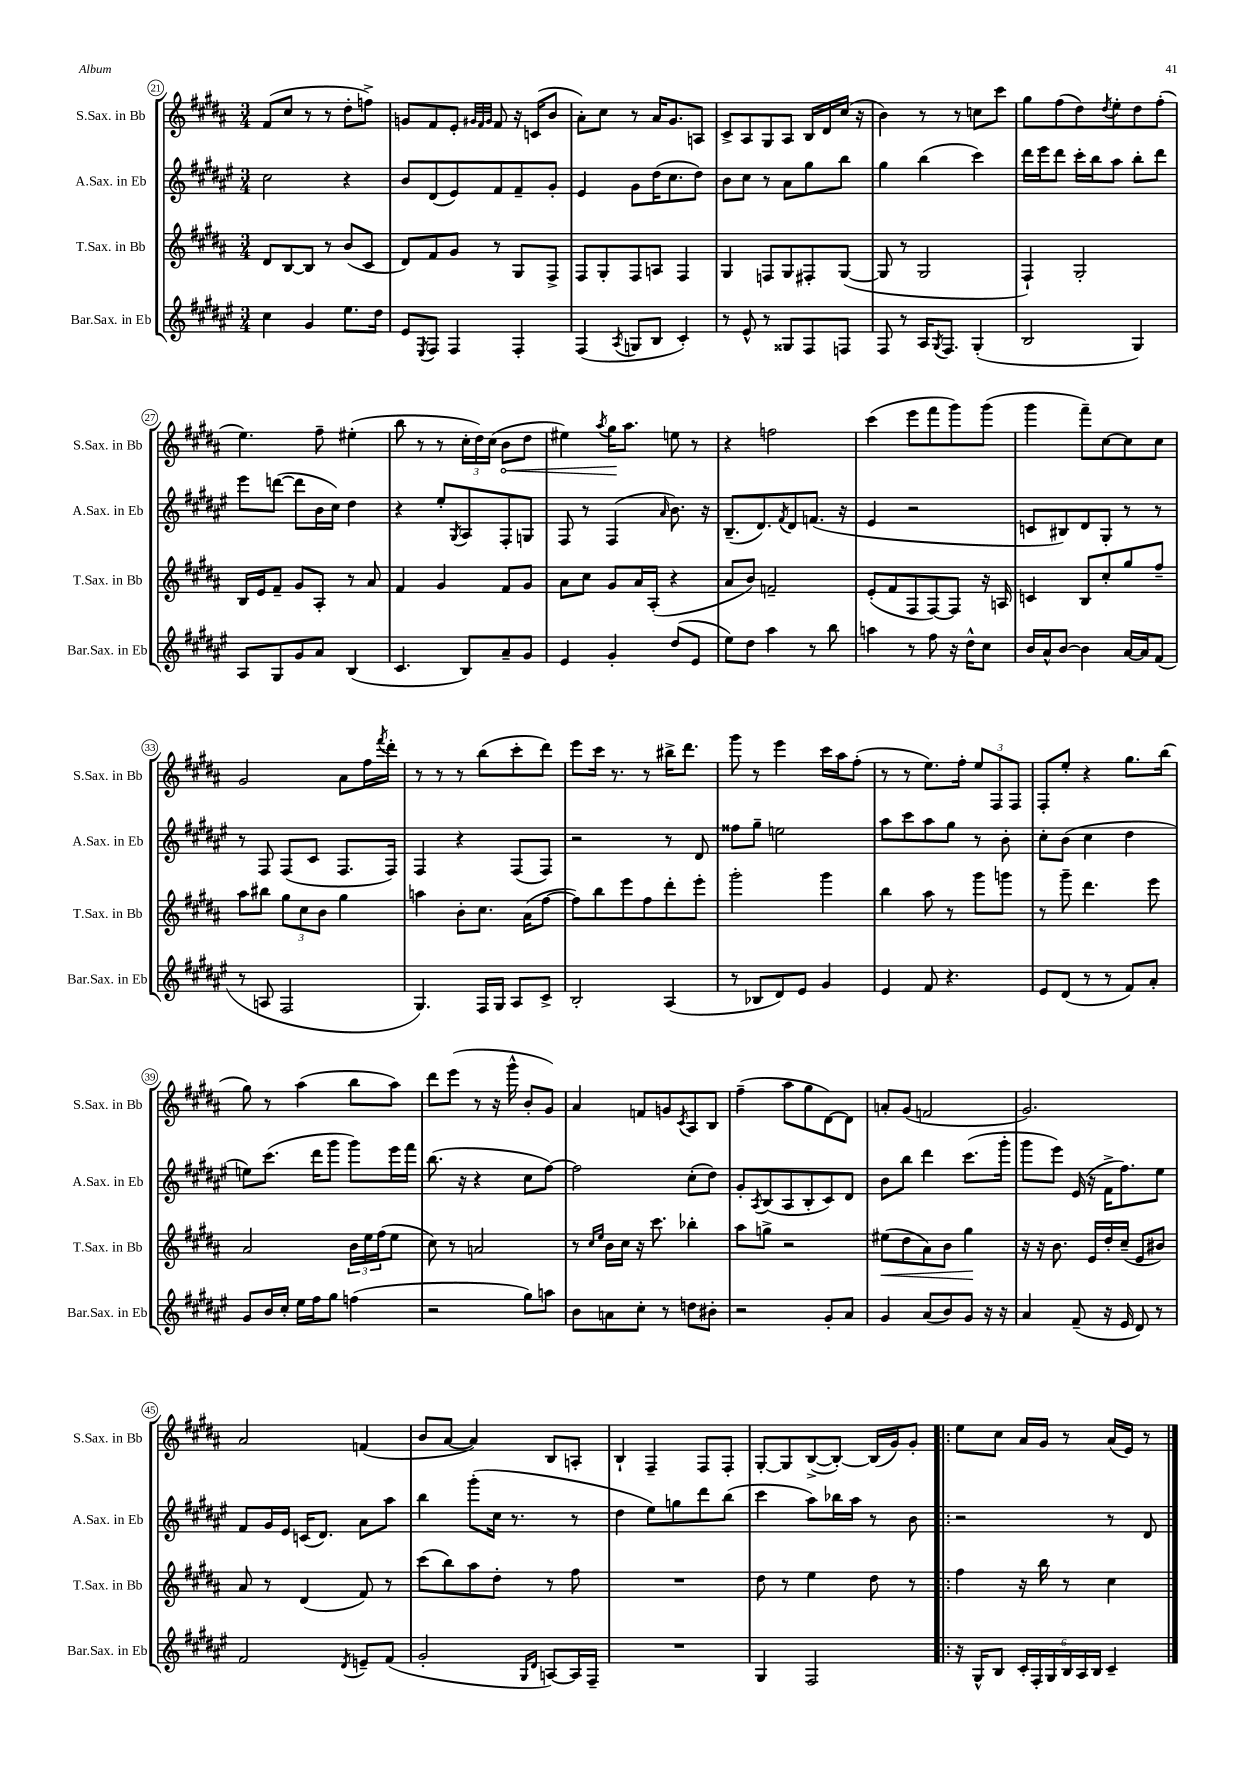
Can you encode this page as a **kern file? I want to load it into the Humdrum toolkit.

**kern	**kern	**kern	**kern
*staff4	*staff3	*staff2	*staff1
*clefG2	*clefG2	*clefG2	*clefG2
*k[f#c#g#d#a#e#]	*k[f#c#g#d#a#]	*k[f#c#g#d#a#e#]	*k[f#c#g#d#a#]
*M3/4	*M3/4	*M3/4	*M3/4
4cc#	8d#	2cc#	(8f#
.	[8B	.	8cc#
4g#	8B]	.	8r
.	8r	.	8r
8.ee#	(8b	4r	8dd#'
.	8c#	.	8ff^)
16dd#	.	.	.
=	=	=	=
8e#	8d#)	8b	8g
8qE#	.	.	.
8F#	8f#	(8d#	8f#
4F#	8g#	8e#)	8e'
.	.	.	32qqg#
.	.	.	32qqf#
.	.	.	32qqg#
.	8r	8f#	8f#
4F#'	8G#	8f#~	16r
.	.	.	(16c
.	8F#^	8g#'	8b
=	=	=	=
(4F#	8F#	4e#	8a#')
.	8G#'	.	8cc#
8qA#	.	.	.
8G	8F#	8g#	8r
8B	8A	(16dd#	16a#
.	.	8.cc#	8.g#
4c#')	4F#	.	.
.	.	8dd#)	8A
=	=	=	=
8r	4G#	8b	8c#^
8e#^^	.	8cc#	8A#
8r	8F	8r	8G#
8G##	8G#	8a#	8A#
8F#	8F#'	8gg#	16B
.	.	.	16d#
8F	([8G#	8bb	(16cc#
.	.	.	16r
=	=	=	=
8F#	8G#]	4gg#	4b)
8r	8r	.	.
16A#	2G#	(4bb	8r
8qG#	.	.	.
8.F#	.	.	.
.	.	.	8r
(4G#'	.	4ccc#)	8cc
.	.	.	8ccc#
=	=	=	=
2B	4F#`)	16ddd#	8gg#
.	.	16eee#	.
.	.	8ddd#	(8ff#
.	2G#'	16ccc#'	8dd#)
.	.	16bb	.
.	.	.	8qdd#
.	.	8aa#	8ee'
4G#)	.	8bb'	8dd#
.	.	8ddd#	(8ff#'
=	=	=	=
8A#	16B	8eee#	4.ee)
.	16e	.	.
8G#	8f#~	([8ddd	.
8g#	8g#	8ddd]	.
8a#	8A#'	16b	8ff#~
.	.	16cc#)	.
(4B	8r	4dd#	(4ee#'
.	8a#	.	.
=	=	=	=
4.c#	4f#	4r	8bb
.	.	.	8r
.	4g#	8ee#'	8r
.	.	8qG#	.
8B)	.	8A#	24cc#'
.	.	.	24dd#)
.	.	.	(24cc#
8a#~	8f#	8F#'	8b
8g#	8g#	8G	8dd#
=	=	=	=
4e#	8a#	8F#	4ee#)
.	8cc#	8r	.
.	.	.	8qaa#
4g#'	8g#	(4F#	16gg#
.	.	.	8.aa#
.	16a#	.	.
.	(16A#'	.	.
.	.	16qqa#	.
(8dd#	4r	8.b)	8ee
8e#	.	.	8r
.	.	16r	.
=	=	=	=
8ee#)	8a#	(8.B~	4r
8dd#	8b)	.	.
.	.	8.d#)	.
4aa#	2f~	.	2ff
.	.	8qf#	.
.	.	8d#	.
8r	.	(8.f	.
8bb	.	.	.
.	.	16r	.
=	=	=	=
4aa	(8e'	4e#	(4ccc#
.	8f#	.	.
8r	8F#	2r	8eee
8ff#	[8F#)	.	8fff#
16r	8F#]	.	8ggg#)
16dd#^^	.	.	.
8cc#	16r	.	(8ggg#
.	16A	.	.
=	=	=	=
16b	4c	8c	4ggg#
16a#^^	.	.	.
[8b	.	8B#)	.
4b]	8B	8d#	8fff#~)
.	8cc#'	8G#'	[8cc#
[16a#	8gg#	8r	8cc#]
16a#]	.	.	.
(8f#	8ff#~	8r	8cc#
=	=	=	=
8r	8aa#	8r	2g#
8A	8bb#	8F#	.
2F#	12gg#	(8F#	.
.	12cc#	.	.
.	.	8c#	.
.	12b	.	.
.	4gg#	8.F#	8a#
.	.	.	16ff#
.	.	.	8qfff#
.	.	16F#)	16ddd#'
=	=	=	=
4.G#)	4aa	4F#	8r
.	.	.	8r
.	8b'	4r	8r
16F#	8.cc#	.	(8bb
16G#	.	.	.
8A#	.	(8F#	8ccc#'
.	(16a#	.	.
8c#^	[8ff#	8F#)	8ddd#)
=	=	=	=
2B'	8ff#])	2r	8eee
.	8bb	.	16ccc#
.	.	.	8.r
.	8eee	.	.
.	8ff#	.	8r
(4A#	8ddd#'	8r	16bb#^
.	.	.	8.ddd#
.	8eee'	8d#	.
=	=	=	=
8r	2ggg#'	8ff##	8ggg#
8B-	.	8gg#~	8r
8d#)	.	2ee	4eee
8e#	.	.	.
4g#	4ggg#	.	16ccc#
.	.	.	16aa#
.	.	.	(8ff#'
=	=	=	=
4e#	4bb	8aa#	8r
.	.	8ccc#	8r
8f#	8aa#	8aa#	8.ee)
4.r	8r	8gg#	.
.	.	.	16ff#'
.	8ggg#	8r	12ee
.	.	.	12F#
.	8ggg	8b'	.
.	.	.	12F#
=	=	=	=
8e#	8r	8cc#'	8F#'
(8d#	8ggg#~	(8b	8ee'
8r	4.ddd#	4cc#	4r
8r	.	.	.
8f#)	.	4dd#	8.gg#
8a#'	8eee	.	.
.	.	.	(16bb
=	=	=	=
8g#	2a#	8ee)	8gg#)
16b	.	(8.ccc#	8r
16cc#'	.	.	.
16ee#	.	.	(4aa#
16ff#	.	16ddd#	.
8gg#	.	8ggg#	.
(4ff	24b	8ggg#)	8bb
.	24ee	.	.
.	(24ff#	.	.
.	8ee	16eee#	8aa#)
.	.	16fff#	.
=	=	=	=
2r	8cc#)	(8.bb	8ddd#
.	8r	.	(8eee
.	.	16r	.
.	2a	4r	8r
.	.	.	16r
.	.	.	16ggg#^^
8gg#)	.	8cc#	8b'
8aa	.	[8ff#)	8g#)
=	=	=	=
8b	8r	2ff#]	4a#
.	16qqcc#	.	.
.	16qqee	.	.
8a	16b	.	.
.	16cc#	.	.
8cc#'	16r	.	8f
.	8.ccc#	.	.
8r	.	.	8g
.	.	.	8qc#
8dd	4bb-'	(8cc#'	8A#
8b#'	.	8dd#)	8B
=	=	=	=
2r	8aa#	8g#'	(4ff#~
.	.	8qA#	.
.	8gg^	(8B	.
.	2r	8A#	8aa#
.	.	8B'	8gg#
8g#'	.	8c#)	[8d#)
8a#	.	8d#	8d#]
=	=	=	=
4g#	(8ee#	8b	8a'
.	8dd#	8bb	(8g#
(8a#	8a#)	4ddd#	2f
8b)	8b	.	.
8g#	4gg#	(8.ccc#	.
16r	.	.	.
16r	.	16ggg#'	.
=	=	=	=
4a#	16r	8ggg#	2.g#)
.	16r	.	.
.	8.b	8eee#)	.
(8f#~	.	(16e#	.
.	16e	16r	.
16r	16dd#'	16f#^	.
16e#	(16cc#~	8.ff#)	.
8d#)	8e	.	.
8r	8b#)	8ee#	.
=	=	=	=
2f#	8a#	8f#	2a#
.	8r	16g#	.
.	.	16e#	.
.	(4d#	(16c	.
.	.	8.d#)	.
8qd#	.	.	.
8e~	8f#)	8a#	(4f
(8f#	8r	8aa#	.
=	=	=	=
2g#'	(8ccc#	4bb	8b
.	8bb)	.	[8a#
.	8aa#	(8ggg#'	4a#])
.	8dd#'	16cc#	.
.	.	8.r	.
16qqG#	.	.	.
16qqd#	.	.	.
[8A)	8r	.	8B
16A]	8ff#	8r	8A'
16F#~	.	.	.
=	=	=	=
2.r	2.r	4dd#	4B`
.	.	8ee#)	4F#~
.	.	8gg	.
.	.	8ddd#	8F#
.	.	(8bb	8F#'
=	=	=	=
4G#	8dd#	4ccc#	[8G#'
.	8r	.	8G#]
2F#	4ee	8aa#)	([8B^
.	.	16bb-	8B'_)
.	.	16aa#	.
.	8dd#	8r	(16B]
.	.	.	16g#)
.	8r	8b	8g#'
=!|:	=!|:	=!|:	=!|:
16r	4ff#	2r	8ee
16G#^^	.	.	.
8B	.	.	8cc#
24c#'	16r	.	16a#
24F#'	.	.	.
.	16bb	.	16g#
24G#	.	.	.
24B	8r	.	8r
24A#	.	.	.
24B	.	.	.
4c#~	4cc#	8r	(16a#
.	.	.	16e)
.	.	8d#	8r
==	==	==	==
*-	*-	*-	*-
